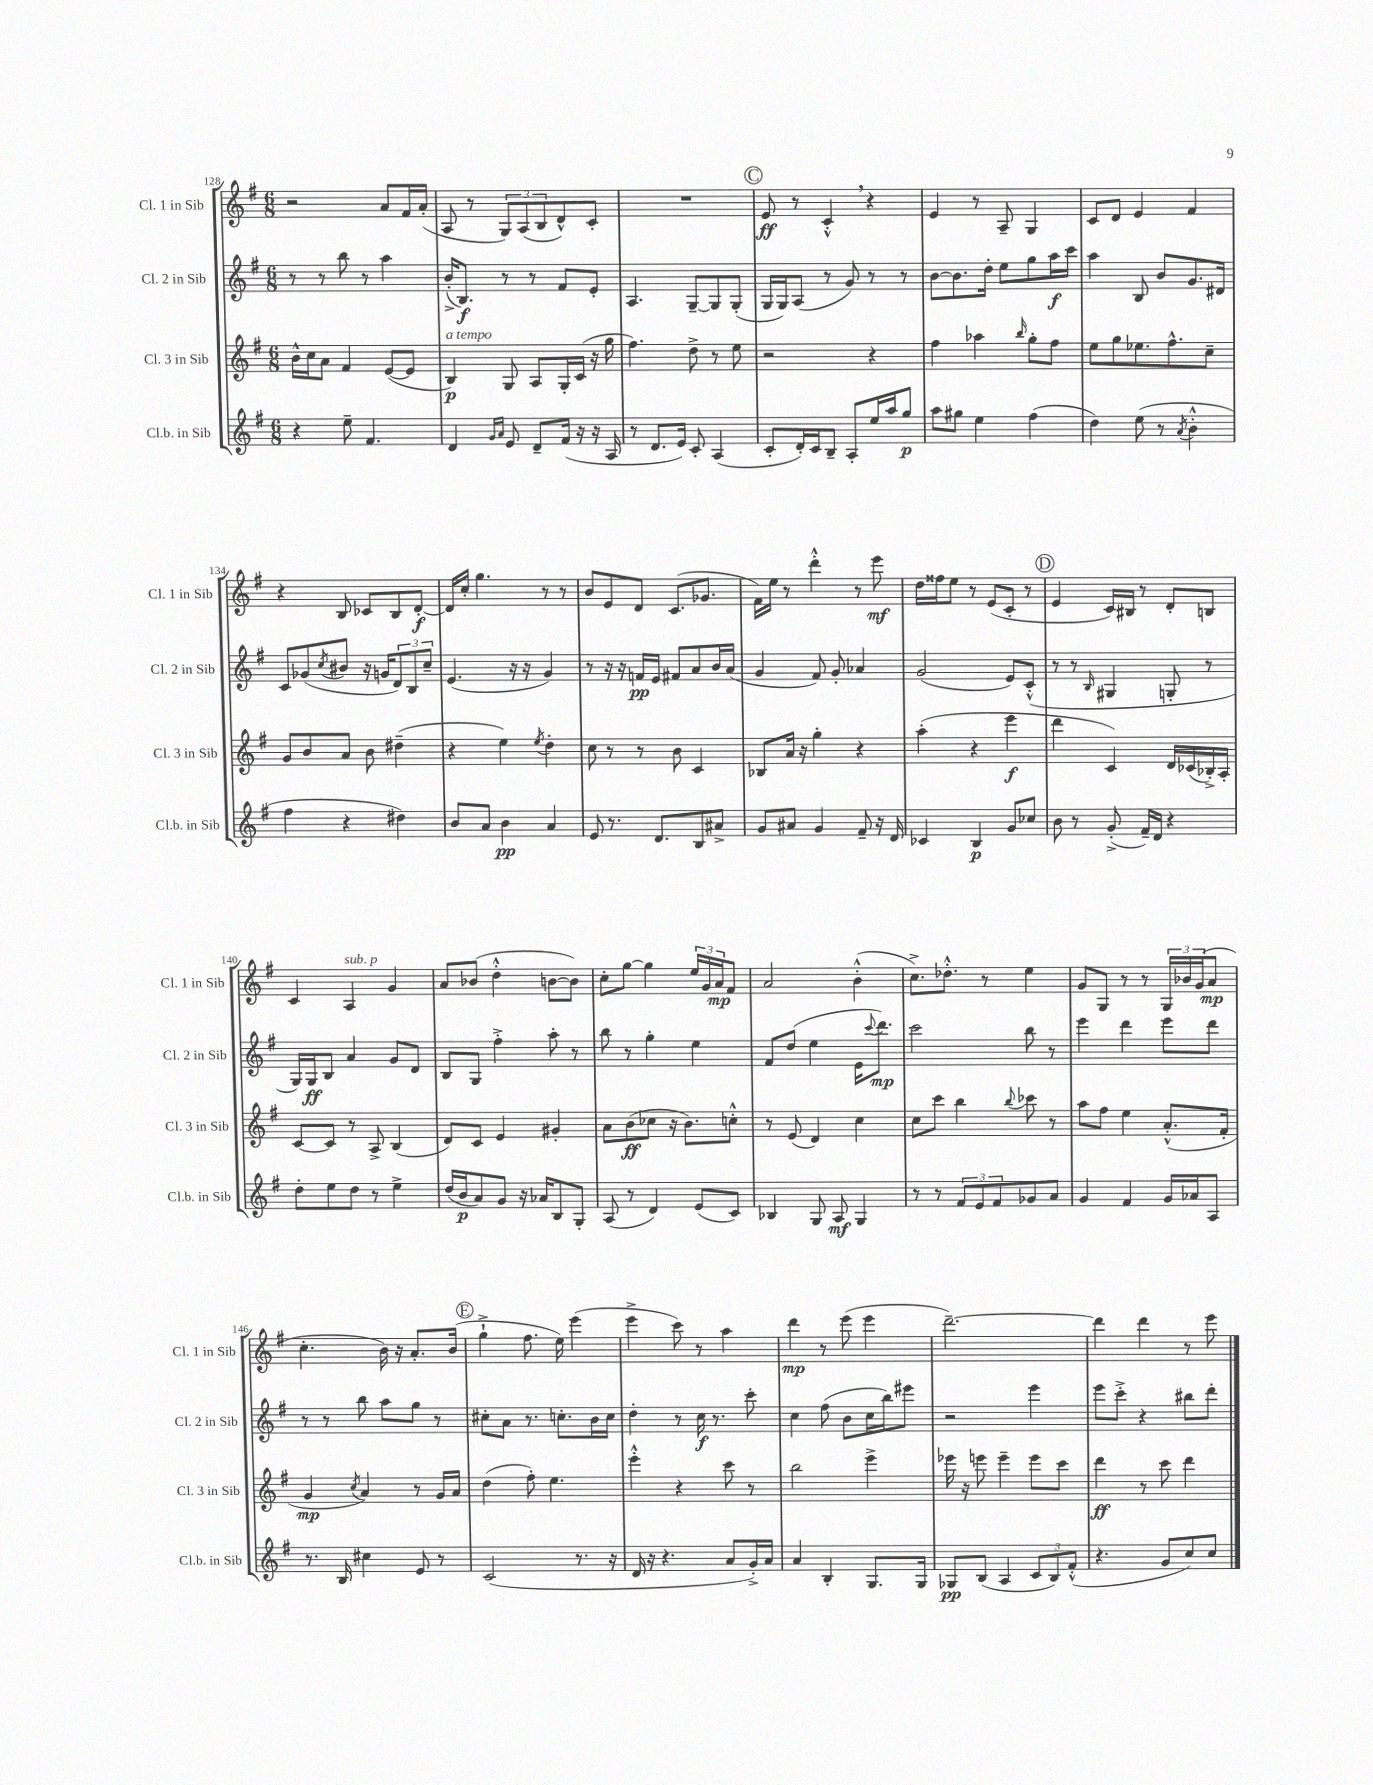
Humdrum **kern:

**kern	**kern	**kern	**kern
*staff4	*staff3	*staff2	*staff1
*clefG2	*clefG2	*clefG2	*clefG2
*k[f#]	*k[f#]	*k[f#]	*k[f#]
*M6/8	*M6/8	*M6/8	*M6/8
4r	16b^^\LL	8r	2r
.	16cc\J	.	.
.	8a\J	8r	.
8ee~\	4f#/	8bb\	.
4.f#/	.	8r	.
.	([8e/L	4aa\	8a/L
.	8e/]J	.	16f#/L
.	.	.	(16a'/JJ
=	=	=	=
4d/	4B/)	(16b'^/LK	8A/
.	.	8.B/J)	.
.	.	.	8r
16qqg/LL	.	.	.
16qqa/JJ	.	.	.
8e/	8G/	8r	12G/L)
.	.	.	(12A/
8d~/L	8A/L	8r	.
.	.	.	12B/
(16f#/Jk	16G'/L	8f#/L	8d^^/)
16r	(16c/JJ	.	.
16r	16r	8e'/J	8c'/J
16A/	16gg\	.	.
=	=	=	=
8r	4.ff#\)	4.A/	2.r
8.d/L	.	.	.
16e/Jk)	.	.	.
8c'/	8dd^\	[8G~/L	.
(4A/	8r	8G/]	.
.	8ee\	(8G'/J	.
=	=	=	=
8c'/L	2r	16G/LL	8e/
.	.	16G/J)	.
16d'/L)	.	(8A/J	8r
16c/J	.	.	.
8B~/J	.	8r	4c'^^/
8A'/L	.	8g/)	.
16ee/L	4r	8r	4r
16aa/J	.	.	.
8gg/J	.	8r	.
=	=	=	=
8aa\L	4ff#\	[8b\L	4e/
8gg#\J	.	8.b\]	.
4ee\	4aa-\	.	8r
.	.	16dd'\Jk	.
.	.	8ee\L	8A~/
.	16qqbb/	.	.
(4ff#\	8gg'\L	8gg\	4G/
.	8ff#\J	16aa\L	.
.	.	16ccc\JJ	.
=	=	=	=
4dd\)	8ee\L	4aa\	8c/L
.	8gg\	.	8d/J
(8ee\	8.ee-\	8B/	4e/
8r	.	8b/L	.
.	8.ff#^^\	.	.
8qa/	.	.	.
4b'^^\	.	8.g/	4f#/
.	8cc~\J	.	.
.	.	16d#/Jk	.
=	=	=	=
4ff#\	8g/L	8c/L	4r
.	8b/	(8g-/	.
.	.	8qcc/	.
4r	8a/J	8b#/J	8B/
.	8b\	16r	8c-/L
.	.	16g/LK	.
4dd#\)	(4dd#~\	12d/)	8B/
.	.	12B/	.
.	.	.	[8d'/J
.	.	12cc~/J	.
=	=	=	=
8b/L	4r	(4.e/	16d/]LL
.	.	.	16cc'/JJ
8a/J	.	.	4.gg\
4b\	4ee\)	.	.
.	.	16r	.
.	.	16r	.
.	8qee/	.	.
4a/	4dd'\	4g/)	8r
.	.	.	8r
=	=	=	=
8e/	8cc\	8r	8b/L
8.r	8r	16r	8e/
.	.	16r	.
.	8r	16f/LL	8d/J
8.d/L	.	16e/JJ	.
.	8b\	8f#/L	(8.c/L
8B/	4c/	8a/	.
.	.	.	8.g-/J
8a#^/J	.	16b/L	.
.	.	(16a/JJ	.
=	=	=	=
8g/L	8B-/L	4g/	16f#\LL)
.	.	.	16ee\JJ
8a#/J	16a/Jk	.	8r
.	16r	.	.
4g/	4gg'\	8f#/)	4ddd'^^\
.	.	8g'/	.
8f#~/	4r	4a-/	8r
16r	.	.	8eee\
16d/	.	.	.
=	=	=	=
4c-/	(4aa'\	(2g/	16dd\LL
.	.	.	16ff##\J
.	.	.	8ee\J
4B/	4r	.	8r
.	.	.	(8e/L
8g/L	4eee\	8e/L)	8c'/J
8cc-/J	.	(8c'^^/J	8r
=	=	=	=
8b\	4ddd\	8r	4e/
8r	.	8r	.
.	.	16qqB/	.
(8g'^/	4c/)	4G#/	16c/LL)
.	.	.	16B#/JJ
16f#~/LL)	.	.	8r
16d/JJ	.	.	.
4r	16d/LL	8G'/	8d'/L
.	(16c-/	.	.
.	16B-'^/)	8r	8B/J
.	16A'/JJ	.	.
=	=	=	=
8dd'\L	[8c/L	16G/LL)	4c/
.	.	16G/J	.
8ee\	8c/]J	8B/J	.
8dd\J	8r	4a/	4A/
8r	8A^/	.	.
4ee^\	(4B/	8g/L	4g/
.	.	8d/J	.
=	=	=	=
(16dd/LL	8d/L)	8B/L	8a/L
16b/J	.	.	.
8a/)	8c/J	8G/J	(8b-/J
8g/J	4e/	4ff#'^\	4dd'^^\
16r	.	.	.
16a-/LK	.	.	.
8B/	4g#'/	8aa'\	[8b\L
8G'/J	.	8r	8b\]J)
=	=	=	=
(8A/	8a\L	8bb\	8cc'\L
8r	(8b\	8r	[8gg\J
4d/)	8cc-\J	4gg'\	4gg\]
.	16r	.	.
.	8.b\L)	.	.
(8e/L	.	4ee\	24ee/LL
.	.	.	24g/
.	.	.	24a/J
8c/J)	8cc'^^\J	.	8f#/J
=	=	=	=
4B-/	8r	8f#/L	2a/
.	(8e/	(8dd/J	.
8G/	4d/)	4ee\	.
8A/	.	.	.
4G/	4cc\	16e\LK	(4b'^^\
.	.	8qqccc/	.
.	.	8.ddd\J)	.
=	=	=	=
8r	8cc\L	2ccc\	8.cc^\L)
8r	8ccc\J	.	.
.	.	.	8.dd-'^^\J
12f#/L	4bb\	.	.
12e/	.	.	.
.	.	.	8r
12f#/	.	.	.
.	8qqbb/	.	.
8g-/	8ccc-\	8bb\	4ee\
8a/J	8r	8r	.
=	=	=	=
4g/	8aa\L	4eee\	8g/L
.	8ff#\J	.	8G/J
4f#/	4ee\	4ddd\	8r
.	.	.	8r
16g/LL	(8.a'^^/L	8eee\L	24G/LL
.	.	.	24b-/
16a-/J	.	.	.
.	.	.	(24g/J
8A/J	.	8ddd\J	8a/J
.	16f#'/Jk	.	.
=	=	=	=
8.r	4g/	8r	4.cc'\
.	.	8r	.
16B/	.	.	.
.	8qcc/	.	.
4cc#\	4a/)	8bb\	.
.	.	8aa\L	16b\)
.	.	.	16r
8e/	8r	8gg\J	8.a'/L
8r	16g/LL	8r	.
.	16a/JJ	.	(16b/Jk
=	=	=	=
(2c/	(4dd\	8cc#'\L	4gg`^\
.	.	8a\J	.
.	8ff#'\)	8.r	8.ff#\
.	4.ee\	.	.
.	.	8.cc'\L	16ee\)
8.r	.	.	(4eee\
.	.	16b\L	.
16r	.	16cc\JJ	.
=	=	=	=
16d/	4eee'^^\	4dd'\	4eee^\
16r	.	.	.
4.r	.	.	.
.	4r	8r	8ccc\)
.	.	16cc\	8r
.	.	8.r	.
8a/L	8ccc\	.	4aa\
16g'^/L)	8r	8ccc'\	.
16a/JJ	.	.	.
=	=	=	=
4a/	2bb\	4cc\	4ddd\
4B'/	.	(8ff#\	8r
.	.	8b\L	(8eee\
8.G/L	4eee^\	16cc\L	4eee\
.	.	16bb\J)	.
.	.	8eee#\J	.
16G/Jk	.	.	.
=	=	=	=
8G-/L	16eee-\	2r	[2.ddd~\)
.	16r	.	.
(8B/J	8eee\	.	.
4A/	4eee~\	.	.
12c/L	8eee\L	4eee\	.
12B/)	.	.	.
.	8ccc\J	.	.
(12f#'^^/J	.	.	.
=	=	=	=
4.r	4ddd\	8eee\L	4ddd\]
.	.	8ccc'^\J	.
.	8r	4r	4ddd\
8g/L	8ccc\	.	.
8cc/)	4ddd\	8bb#\L	8r
8cc/J	.	8ddd'\J	8eee\
==	==	==	==
*-	*-	*-	*-
